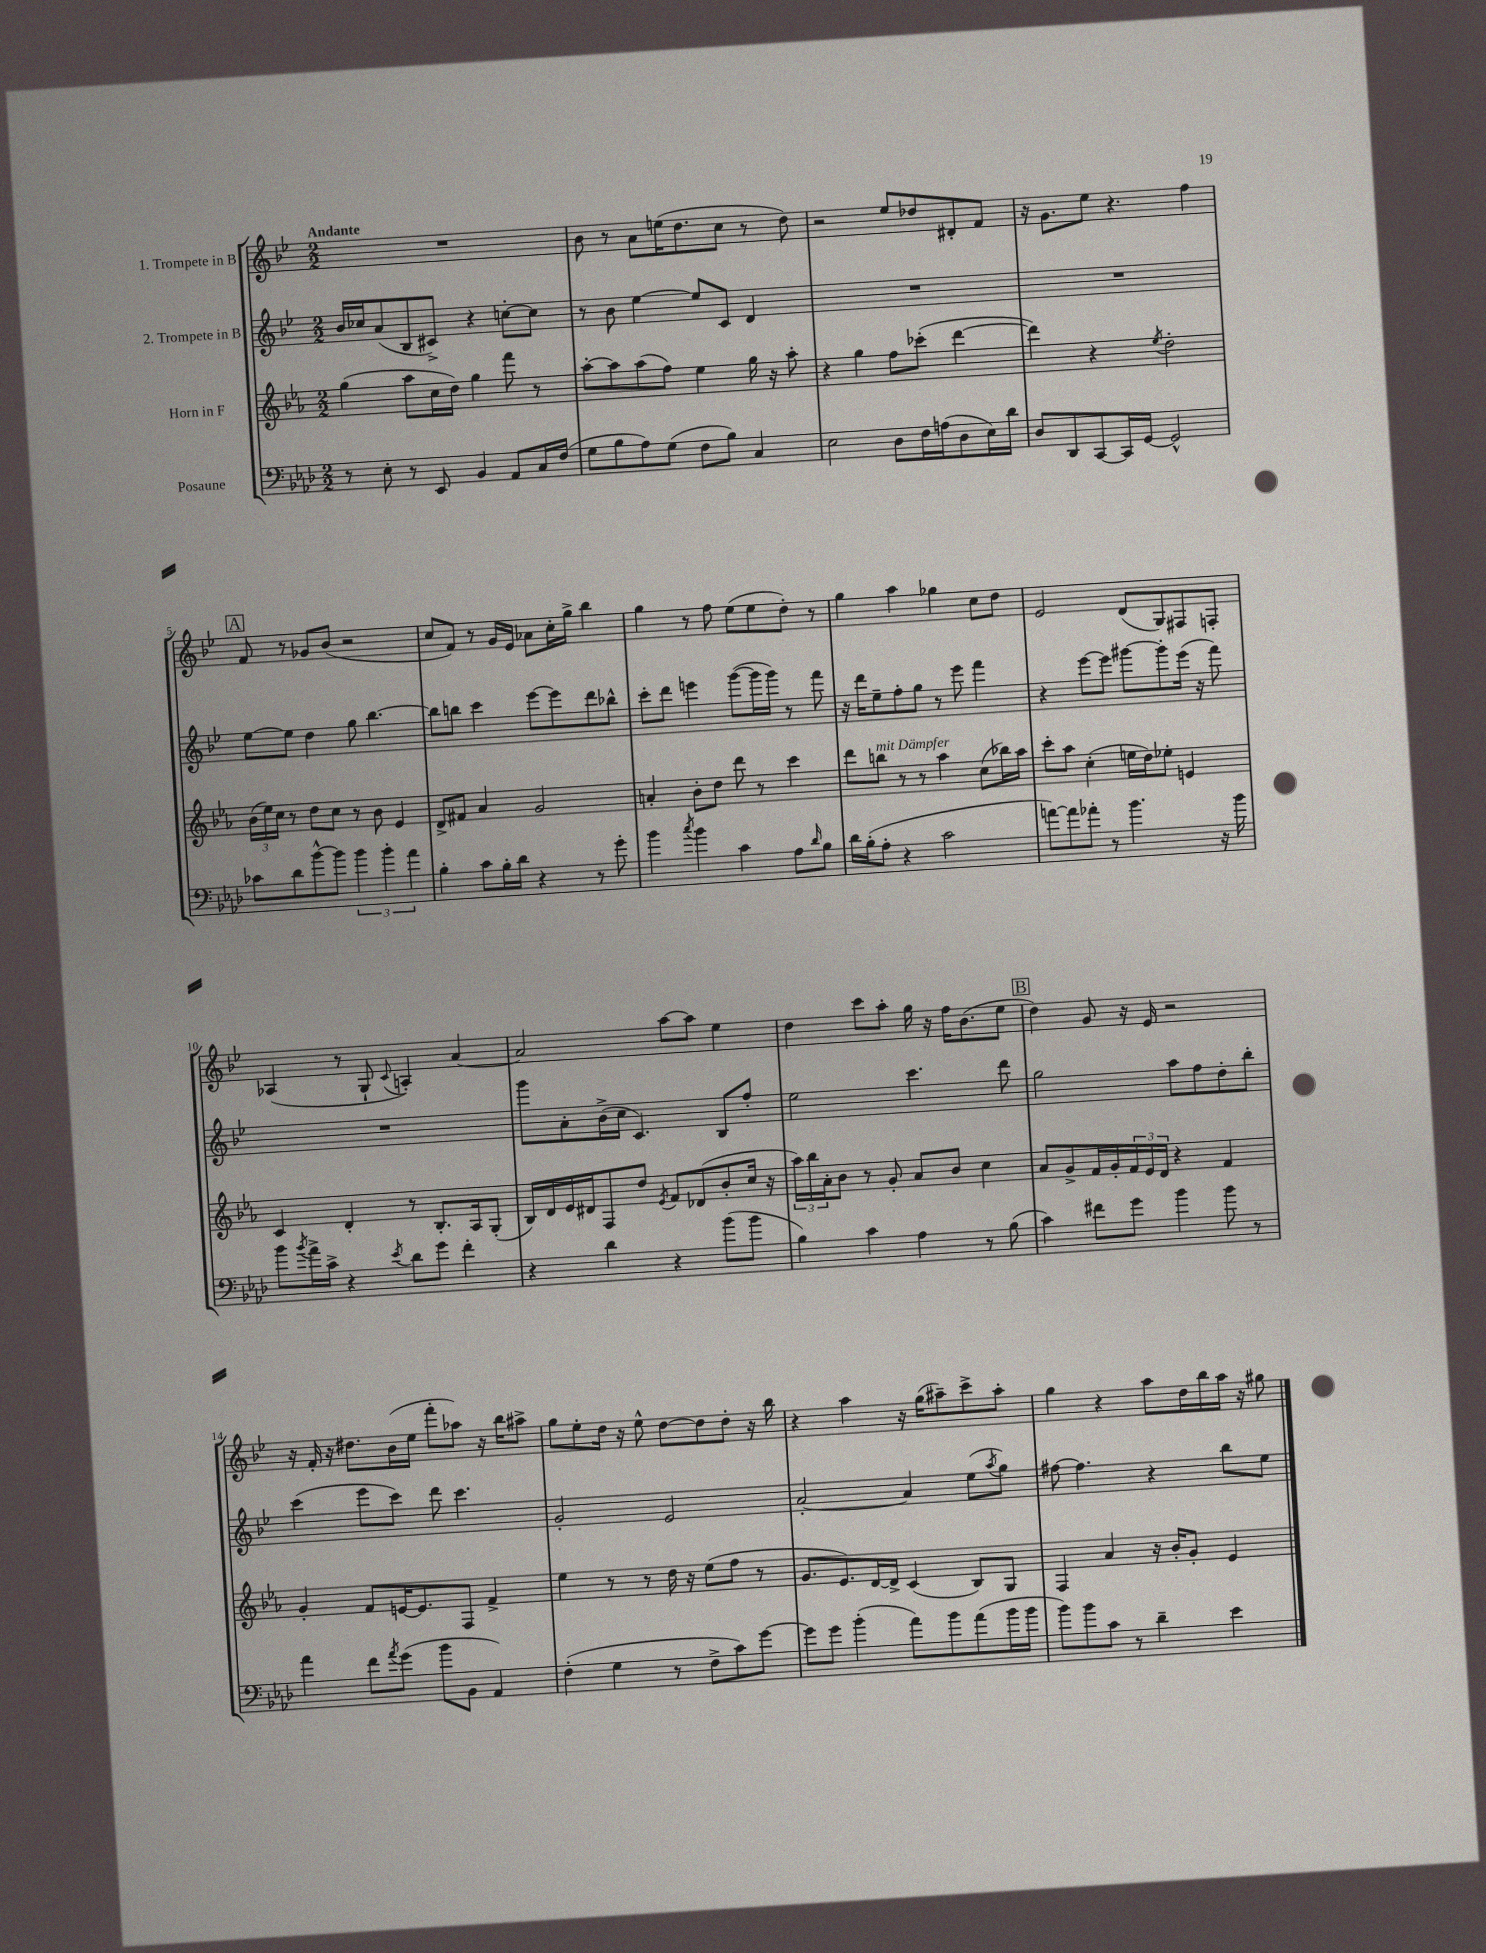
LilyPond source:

<<
\new StaffGroup <<
\new Staff = "s0" \with { instrumentName = "1. Trompete in B" } {
    \clef treble \key bes \major \numericTimeSignature \time 2/2 \tempo "Andante"
    R1 |
    bes'8 r8 a'8 e''16( d''8. c''8 r8 d''8) |
    r2 ees''8 des''8 dis'8-. f'8 |
    r16 g'8. ees''8 r4. f''4 |
    \mark \markup { \box "A" } f'8 r8 ges'8 bes'8( r2 |
    c''8 f'8) r8 g'16 ees'16 aes'8 c''16-. g''16-> bes''4 |
    g''4 r8 f''8 ees''8( ees''8 d''8-.) r8 |
    g''4 a''4 ges''4 c''8 d''8 |
    ees'2 d'8( g8) fis8 f8-. |
    aes4( r8 g8-! \appoggiatura { c'8 } a4-.) a'4~ |
    a'2 a''8~ a''8 ees''4 |
    d''4 c'''8 a''8-. g''16 r16 f''16 bes'8.( ees''8 |
    \mark \markup { \box "B" } d''4) g'8 r16 ees'16 r2 |
    r16 f'16-. r16 dis''8. bes'16( ees''16 f'''8-. aes''8) r16 bes''16 ais''8-> |
    g''8 ees''8-. d''16 r16 ees''8-^ d''8~ d''8 d''8-. r16 bes''16 |
    r4 a''4 r16 g''16( ais''8--) c'''8-> ais''8-. |
    g''4 r4 a''8 d''16 bes''16 a''16 r16 gis''8 \bar "|." |
}
\new Staff = "s1" \with { instrumentName = "2. Trompete in B" } {
    \clef treble \key bes \major \numericTimeSignature \time 2/2
    bes'16 ces''16 a'8( bes8 cis'8->) r4 c''8~-. c''8 |
    r8 bes'8 ees''4~ ees''8 c'8 d'4 |
    R1 |
    R1 |
    \mark \markup { \box "A" } ees''8~ ees''8 d''4 g''8 bes''4.~ |
    bes''8 b''8 c'''4 ees'''8~ ees'''8 d'''8 bes''8-^ |
    c'''8-. d'''8 e'''4 g'''8~( g'''16 g'''16) r8 f'''8 |
    r16 d'''16 ees''8-- f''8-. g''8 r8 ees'''8 f'''4 |
    r4 ees'''8~ ees'''8 gis'''8~ gis'''8-. ees'''16( r16 f'''8) |
    R1 |
    g'''8 a'8-. bes'16->( c''16 c'4.) bes8 f''8-. |
    ees''2 c'''4. d'''8 |
    \mark \markup { \box "B" } g''2 a''8 f''8 d''8-. bes''8-. |
    c'''4( ees'''8 c'''8) d'''8 c'''4. |
    g'2-. ees'2 |
    a'2~-. a'4 ees''8( \acciaccatura { a''8 } g''8) |
    fis''8~ fis''4. r4 bes''8 ees''8 \bar "|." |
}
\new Staff = "s2" \with { instrumentName = "Horn in F" } {
    \clef treble \key ees \major \numericTimeSignature \time 2/2
    g''4( aes''8 c''16 d''16) g''4 f'''8 r8 |
    aes''8~-. aes''8 aes''8( f''8) ees''4 g''16 r16 aes''8-. |
    r4 g''4 f''8 ces'''8-.( d'''4~ |
    d'''4) r4 \acciaccatura { ees''8 } d''2-. |
    \mark \markup { \box "A" } \tuplet 3/2 { bes'16( ees''16) c''16 } r8 d''8 c''8 r8 bes'8 ees'4 |
    d'8-> fis'8 aes'4 g'2 |
    a'4-. bes'8-. d''8 d'''8 r8 c'''4 |
    d'''8 b''8^\markup { \italic "mit Dämpfer" } r8 r8 aes''4 c''8( bes''16) aes''16 |
    c'''8-. aes''8 c''4-.( e''16 d''16) ees''8-. e'4 |
    c'4 d'4-. r8 bes8.-. aes16 g8-.( |
    bes16) d'16 ees'16 dis'16 f8 d''8 \acciaccatura { ees'8 } f'8 des'8( bes'8-. c''16 r16 |
    \tuplet 3/2 { aes''16) bes''16 aes'16-. } bes'8 r8 g'8-. aes'8 bes'8 c''4 |
    \mark \markup { \box "B" } aes'8 g'8-> f'16 g'16-. \tuplet 3/2 { f'16 ees'16 d'16 } r4 f'4 |
    g'4-. f'8 e'16~ e'8. f8 f'4-> |
    ees''4 r8 r8 d''16 r16 ees''8( f''8 r8 |
    g'8. ees'8.) d'16~ d'16-> c'4( bes8) g8 |
    f4 aes'4 r16 bes'16-. g'8-. ees'4 \bar "|." |
}
\new Staff = "s3" \with { instrumentName = "Posaune" } {
    \clef bass \key aes \major \numericTimeSignature \time 2/2
    r8 ees8-. r8 ees,8 bes,4 aes,8 c16 f16( |
    g8 bes8 aes8) g8( f8 bes8) c4 |
    ees2 des8 f16 a16( des8 ees16) des'16 |
    des8 des,8 c,8~ c,16 g,16~ g,2-^ |
    \mark \markup { \box "A" } ces'8 des'8 bes'8~-^ bes'8 \tuplet 3/2 { bes'4 bes'4-. aes'4 } |
    bes4-. c'8 bes16-. des'16 r4 r8 g'8-. |
    bes'4 \acciaccatura { c''8 } bes'4 c'4 aes8 \grace { des'16 } bes8 |
    des'16 bes16-.( aes8-. r4 c'2 |
    a'8~) a'8 aes'8-. r8 bes'4. r16 bes'16 |
    bes'8 \acciaccatura { bes'8 } aes'16-> c'16-> r4 \acciaccatura { ees'8 } des'8 g'8 f'4-. |
    r4 des'4 r4 bes'8( bes'8 |
    bes4) c'4 aes4 r8 bes8( |
    \mark \markup { \box "B" } c'4) fis'8 g'8 bes'4 bes'8 r8 |
    aes'4 f'8 \acciaccatura { aes'8 } g'8( bes'8 bes,8 aes,4) |
    f4-.( g4 r8 f8-> c'8) g'8~ |
    g'8 g'8 bes'4-.( aes'8) bes'8 aes'8( bes'16 bes'16 |
    bes'8) bes'8 c'8 r8 des'4-- ees'4 \bar "|." |
}
>>
>>
